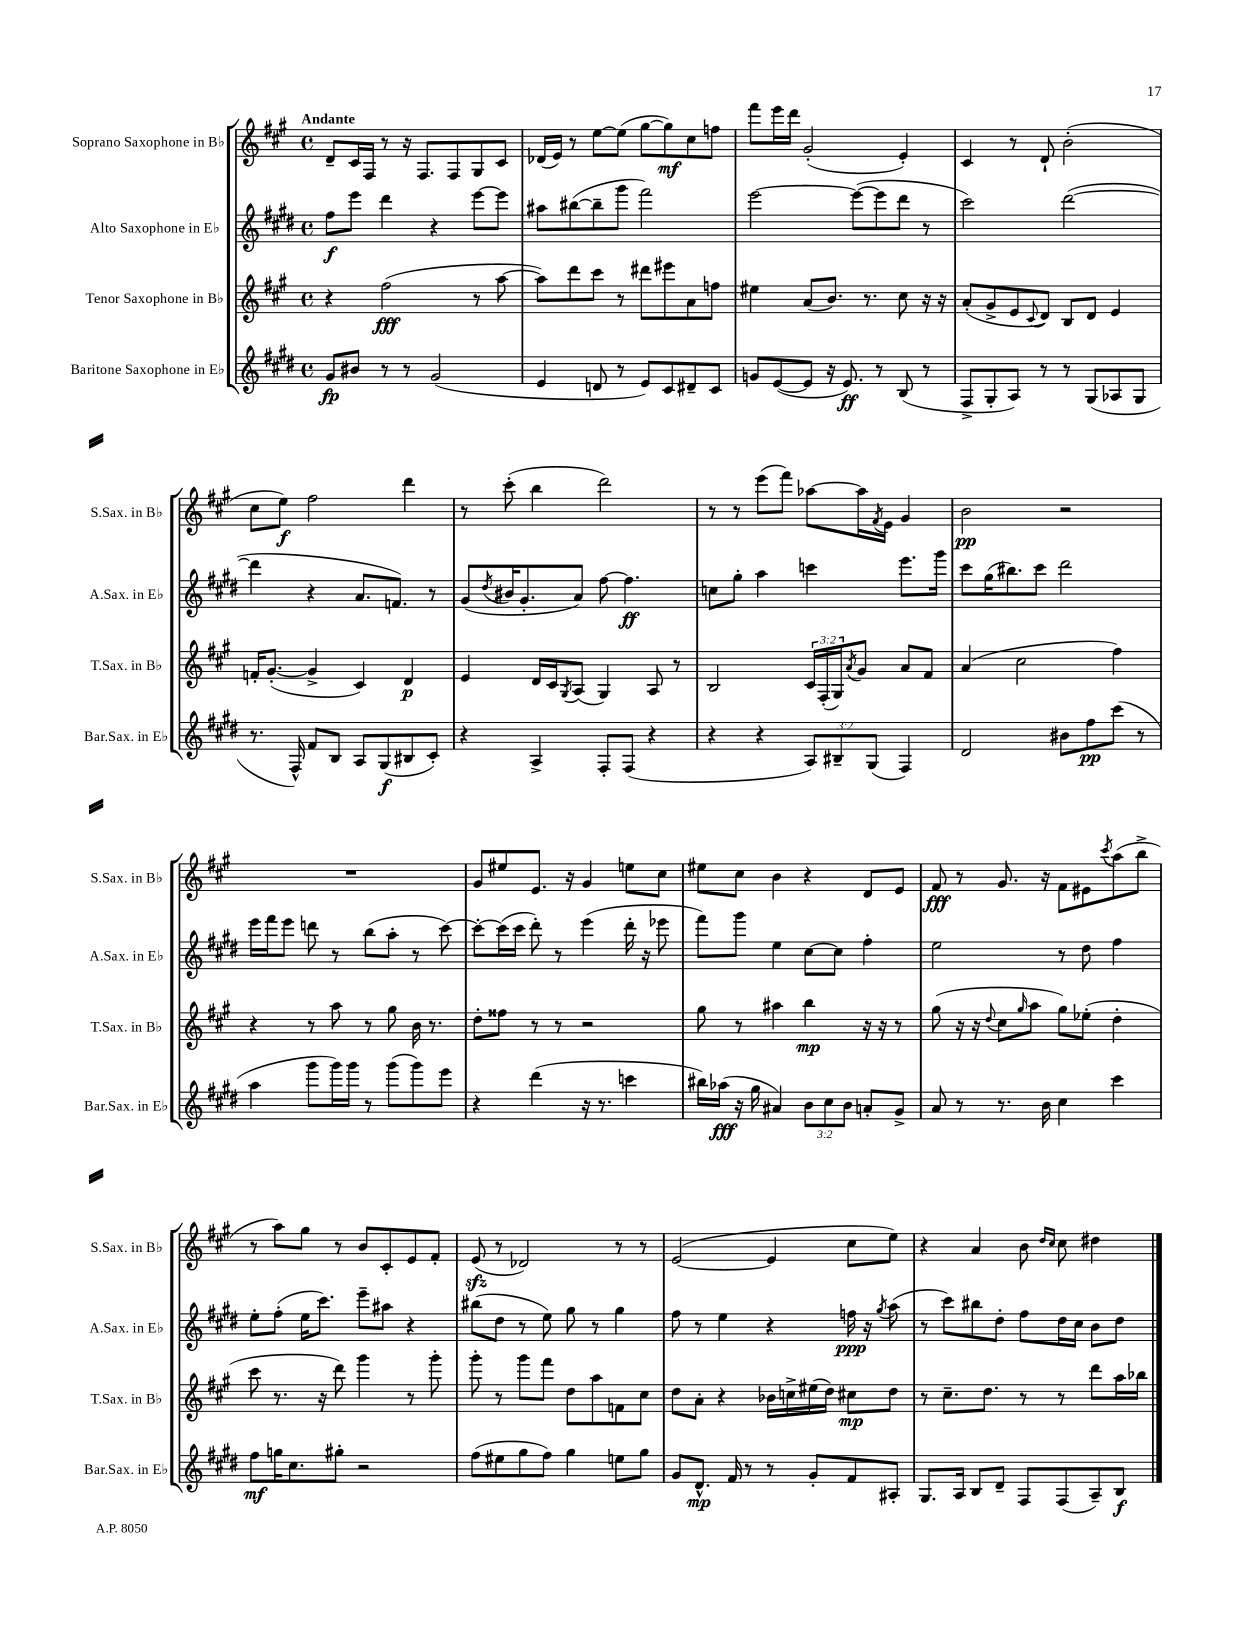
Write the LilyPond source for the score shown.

<<
\new StaffGroup <<
\new Staff = "s0" \with { instrumentName = "Soprano Saxophone in Bb" shortInstrumentName = "S.Sax. in Bb" } {
    \clef treble \key a \major \defaultTimeSignature \time 4/4 \tempo "Andante"
    d'8-- cis'16 fis16 r8 r16 fis8. fis8 gis8 cis'8 |
    des'16( e'16) r8 e''8~ e''8( gis''8~ gis''8\mf) cis''8 f''8 |
    fis'''8 e'''16 d'''16 gis'2-.( e'4-.) |
    cis'4 r8 d'8-! b'2-.( |
    cis''8 e''8\f) fis''2 d'''4 |
    r8 cis'''8-.( b''4 d'''2) |
    r8 r8 e'''8( fis'''8) aes''8~ aes''16 \acciaccatura { fis'8 } e'16 gis'4 |
    b'2\pp r2 |
    R1 |
    gis'8 eis''8 e'8. r16 gis'4 e''8 cis''8 |
    eis''8 cis''8 b'4 r4 d'8 e'8 |
    fis'8\fff r8 gis'8. r16 fis'8 eis'8 \acciaccatura { cis'''8 } a''8( b''8-> |
    r8 a''8) gis''8 r8 b'8 cis'8-. e'8 fis'8-. |
    e'8\sfz( r8 des'2) r8 r8 |
    e'2~( e'4 cis''8 e''8) |
    r4 a'4 b'8 \grace { d''16 cis''16 } cis''8 dis''4 \bar "|." |
}
\new Staff = "s1" \with { instrumentName = "Alto Saxophone in Eb" shortInstrumentName = "A.Sax. in Eb" } {
    \clef treble \key e \major \defaultTimeSignature \time 4/4
    fis''8\f e'''8 dis'''4 r4 e'''8~ e'''8 |
    ais''8 bis''8~( bis''8-- gis'''8 fis'''2) |
    e'''2~ e'''8~( e'''8 dis'''8 r8 |
    cis'''2) dis'''2~( |
    dis'''4 r4 a'8. f'8.) r8 |
    gis'8( \acciaccatura { dis''8 } bis'16 gis'8.-. a'8) fis''8~ fis''4.\ff |
    c''8 gis''8-. a''4 c'''4 e'''8. gis'''16 |
    cis'''8 gis''16( bis''8.) cis'''8 dis'''2 |
    e'''16 fis'''16 e'''8 d'''8 r8 b''8( a''8-. r8 cis'''8~) |
    cis'''8~-. cis'''16( cis'''16 dis'''8-.) r8 e'''4( dis'''16-. r16 ees'''8 |
    fis'''8) gis'''8 e''4 cis''8~ cis''8 fis''4-. |
    e''2 r8 dis''8 fis''4 |
    e''8-. fis''8-.( e''16 cis'''8.) e'''8-- ais''8 r4 |
    bis''8( dis''8 r8 e''8) gis''8 r8 gis''4 |
    fis''8 r8 e''4 r4 f''16\ppp r16 \acciaccatura { gis''8 } a''8( |
    r8 cis'''8) bis''8 dis''8-. fis''8 dis''16 cis''16 b'8 dis''8 \bar "|." |
}
\new Staff = "s2" \with { instrumentName = "Tenor Saxophone in Bb" shortInstrumentName = "T.Sax. in Bb" } {
    \clef treble \key a \major \defaultTimeSignature \time 4/4 \override Staff.TupletNumber.text = #tuplet-number::calc-fraction-text
    r4 fis''2\fff( r8 a''8~ |
    a''8) d'''8 cis'''8 r8 dis'''8 eis'''8 a'8 f''8 |
    eis''4 a'8( b'8.) r8. cis''8 r16 r16 |
    a'8-.( gis'8-> e'8 \appoggiatura { cis'8 } d'8) b8 d'8 e'4 |
    f'16-. gis'8.~-.( gis'4-> cis'4) d'4\p |
    e'4 d'16 cis'16 \acciaccatura { gis8 } a8( gis4) a8 r8 |
    b2 \tuplet 3/2 { cis'16 fis16-.( gis16) } \acciaccatura { a'8 } gis'8 a'8 fis'8 |
    a'4( cis''2 fis''4) |
    r4 r8 a''8 r8 gis''8 b'16 r8. |
    d''8-. fisis''8 r8 r8 r2 |
    gis''8 r8 ais''4 b''4\mp r16 r16 r8 |
    gis''8( r16 r16 \appoggiatura { d''8 } cis''8 \grace { gis''16 } a''8 gis''8) ees''8-.( d''4-. |
    cis'''8 r8. r16 d'''8) gis'''4 r8 gis'''8-. |
    gis'''8-. r8 gis'''8 fis'''8 d''8 a''8 f'8 cis''8 |
    d''8 a'8-. r4 bes'16 c''16-> eis''16( d''16) cis''8\mp d''8 |
    r8 cis''8.-- d''8. r8 r8 d'''8 a''16 bes''16 \bar "|." |
}
\new Staff = "s3" \with { instrumentName = "Baritone Saxophone in Eb" shortInstrumentName = "Bar.Sax. in Eb" } {
    \clef treble \key e \major \defaultTimeSignature \time 4/4 \override Staff.TupletNumber.text = #tuplet-number::calc-fraction-text
    gis'8\fp bis'8 r8 r8 gis'2( |
    e'4 d'8 r8 e'8) cis'8 dis'8-- cis'8 |
    g'8 e'8~( e'8 r16 e'8.\ff) r8 b8( r8 |
    fis8-> gis8-. a8) r8 r8 gis8( aes8 gis8 |
    r8. fis16-^) fis'8 b8 a8 gis8\f( bis8 cis'8-.) |
    r4 a4-> fis8-. fis8( r4 |
    r4 r4 \tuplet 3/2 { a8) bis8-- gis8( } fis4) |
    dis'2 bis'8 fis''8\pp cis'''8( r8 |
    a''4 gis'''8 gis'''16) gis'''16 r8 gis'''8( gis'''8) e'''8 |
    r4 dis'''4( r16 r8. c'''4 |
    bis''16) aes''16\fff( r16 gis''16 ais'4) \tuplet 3/2 { b'8 cis''8 b'8 } a'8-. gis'8-> |
    a'8 r8 r8. b'16 cis''4 cis'''4 |
    fis''8\mf g''16 cis''8. gis''8-. r2 |
    fis''8( eis''8 gis''8 fis''8) gis''4 e''8 gis''8 |
    gis'8 dis'8.-^\mp fis'16 r8 r8 gis'8-. fis'8 ais8-. |
    gis8. a16 b8 dis'8-- fis8 fis8( a8--) b8\f \bar "|." |
}
>>
>>
\layout { \context { \Score \remove "Bar_number_engraver" } }
